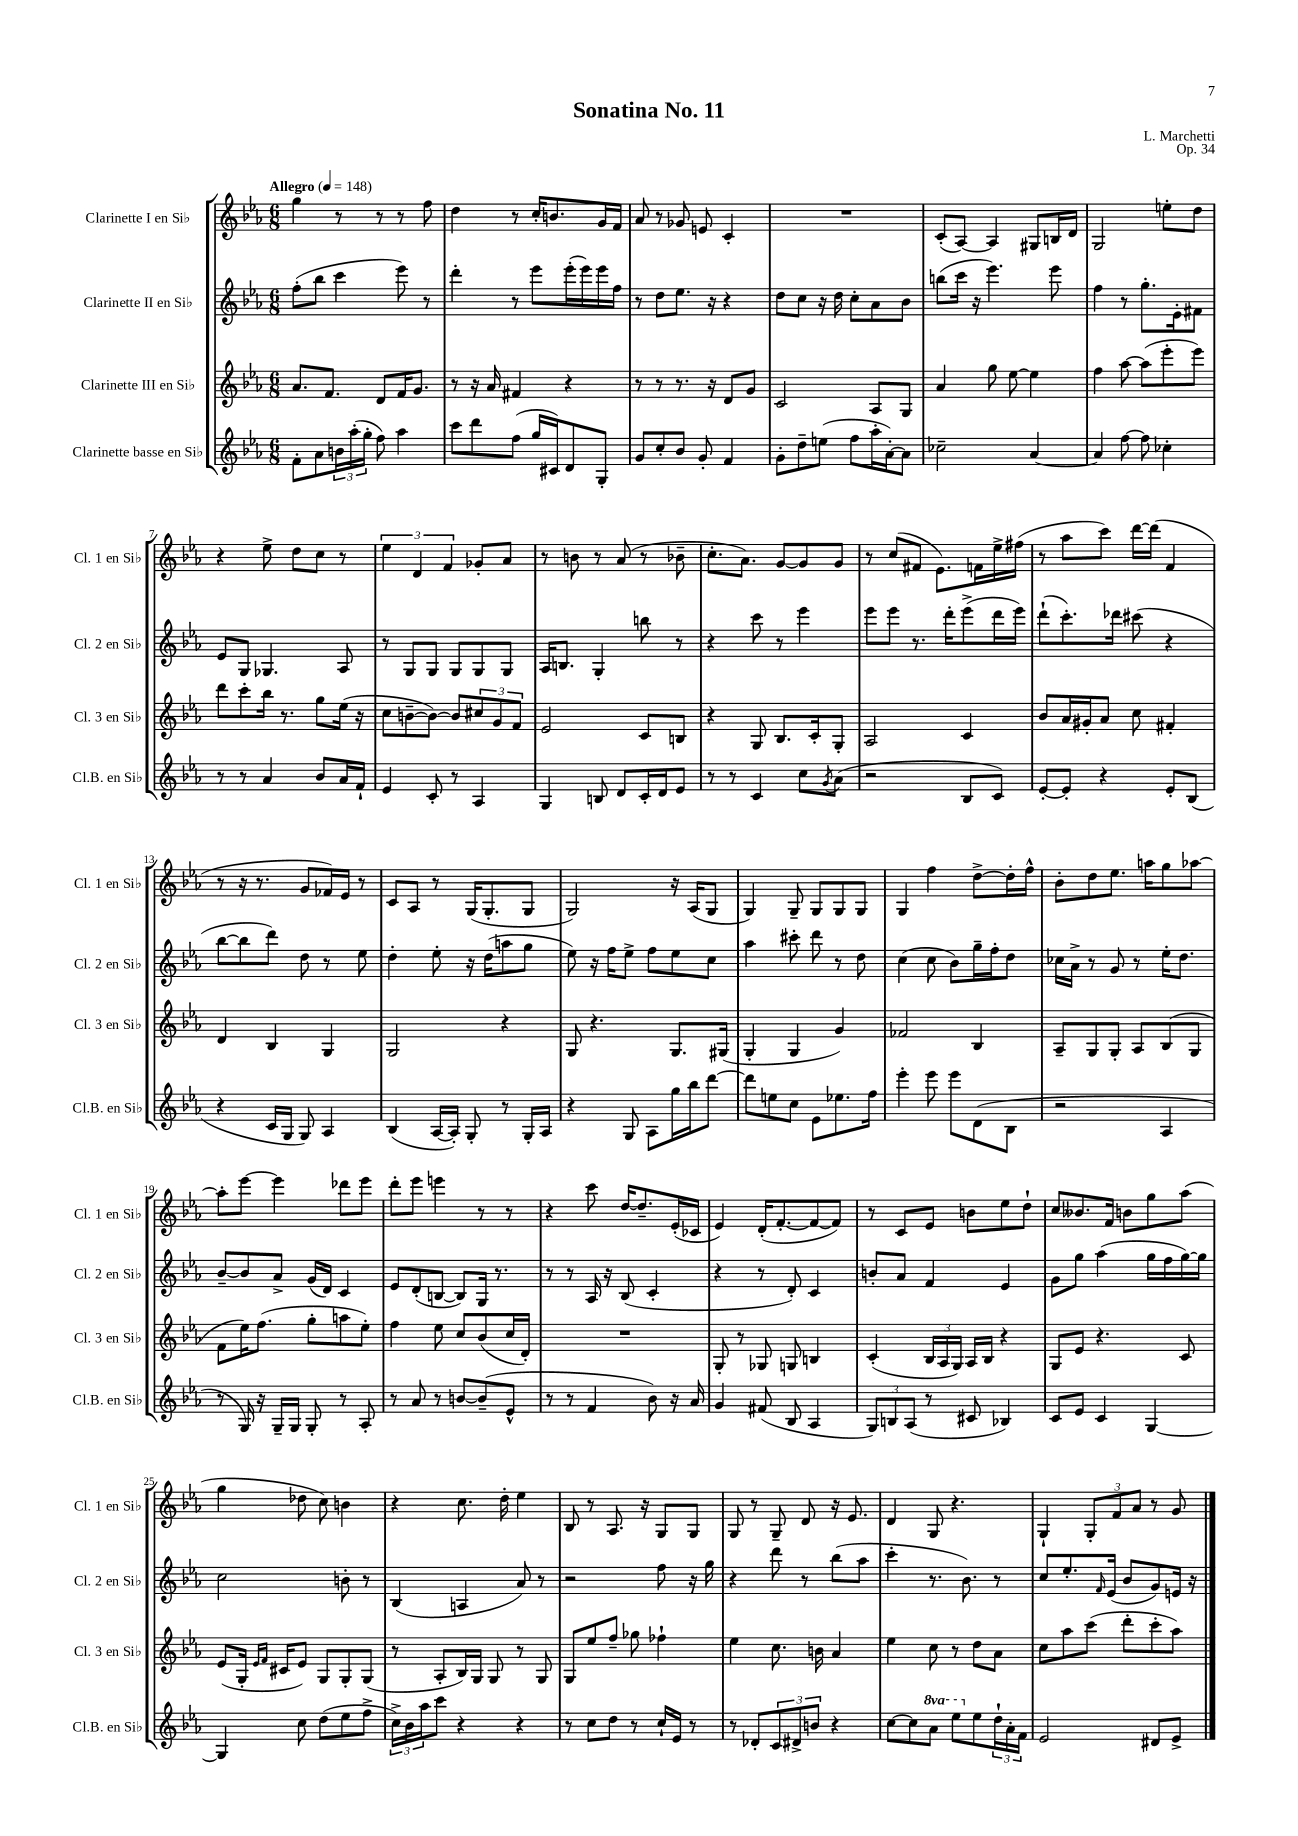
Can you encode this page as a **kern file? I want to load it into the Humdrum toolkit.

**kern	**kern	**kern	**kern
*staff4	*staff3	*staff2	*staff1
*clefG2	*clefG2	*clefG2	*clefG2
*k[b-e-a-]	*k[b-e-a-]	*k[b-e-a-]	*k[b-e-a-]
*M6/8	*M6/8	*M6/8	*M6/8
*MM148	*MM148	*MM148	*MM148
8f'	8.a-	(8ff'	4gg
8a-	.	8bb-	.
.	8.f	.	.
24b	.	4ccc	8r
(24aa-'	.	.	.
24gg'	.	.	.
8ff)	8d	.	8r
4aa-	16f	8eee-)	8r
.	8.g	.	.
.	.	8r	8ff
=	=	=	=
8ccc	8r	4ddd'	4dd
8ddd	16r	.	.
.	16a-	.	.
(8ff	4f#	8r	8r
16gg	.	8eee-	16cc'
16c#)	.	.	8.b
8d	4r	(16eee-'	.
.	.	16eee-)	.
8G'	.	16eee-	16g
.	.	16ff	16f
=	=	=	=
8g	8r	8r	8a-
8cc'	8r	8dd	8r
8b-	8.r	8.ee-	8g-
8g'	.	.	8e
.	16r	16r	.
4f	8d	4r	4c'
.	8g	.	.
=	=	=	=
8g'	2c	8dd	2.r
8dd~	.	8cc	.
(8ee	.	16r	.
.	.	16dd	.
8ff	.	8cc'	.
16aa-'	8A-	8a-	.
[16a-')	.	.	.
8a-]	8G	8b-	.
=	=	=	=
2cc-~	4a-	(8bb	(8c'
.	.	16ccc	[8A-)
.	.	16r	.
.	8gg	4.eee-)	4A-]
.	[8ee-	.	.
[4a-	4ee-]	.	8G#
.	.	8eee-	16B
.	.	.	16d
=	=	=	=
4a-]	4ff	4ff	2G
[8ff	[8aa-	8r	.
8ff]	(8aa-]	8.gg'	.
4cc-'	8eee-'	.	8ee'
.	.	16e-'	.
.	8eee-)	8f#	8dd
=	=	=	=
8r	8ddd	8e-	4r
8r	8ccc'	8G	.
4a-	16bb-	4.G-	8ee-^
.	8.r	.	.
.	.	.	8dd
8b-	8gg	.	8cc
16a-	(16ee-	8A-	8r
16f`	16r	.	.
=	=	=	=
4e-	8cc	8r	6ee-
.	[8b~	8G	.
.	.	.	6d
8c'	8b_)	8G	.
.	.	.	6f
8r	8b]	8G	.
4A-	12cc#	8G	8g-'
.	12g	.	.
.	.	8G	8a-
.	12f	.	.
=	=	=	=
4G	2e-	16A-	8r
.	.	8.B	.
.	.	.	8b
8B	.	4G'	8r
8d	.	.	(8a-
16c'	8c	8bb	8r
16d	.	.	.
8e-	8B	8r	8b-~
=	=	=	=
8r	4r	4r	8.cc'
8r	.	.	.
.	.	.	8.a-)
4c	8G	8ccc	.
.	8.B-	8r	[8g
8cc	.	4eee-	8g]
.	16c'	.	.
8qg	.	.	.
(8a-	8G'	.	8g
=	=	=	=
2r	2A-	8eee-	8r
.	.	8eee-	(8cc
.	.	8.r	8f#
.	.	.	8.e-)
.	.	16ddd'	.
8B-	4c	(8eee-^	.
.	.	.	16f
8c)	.	16ddd	16ee-^
.	.	16eee-)	(16ff#
=	=	=	=
[8e-'	8b-	(8ddd`	8r
8e-']	16a-	8.ccc')	8aa-
.	16g#'	.	.
4r	8a-	.	8ccc)
.	.	16ddd-	.
.	8cc	(8ccc#	[16ddd
.	.	.	(16ddd]
8e-'	4f#'	4r	4f
(8B-	.	.	.
=	=	=	=
4r	4d	[8bb-	8r
.	.	8bb-]	16r
.	.	.	8.r
16c	4B-	8ddd)	.
16G	.	.	.
8G)	.	8dd	8g
4A-	4G	8r	16f-)
.	.	.	16e-
.	.	8ee-	8r
=	=	=	=
(4B-	2G	4dd'	8c
.	.	.	8A-
[16A-	.	8ee-'	8r
16A-'])	.	.	.
8G'	.	16r	(16G
.	.	(16dd	8.G'
8r	4r	8aa	.
16G'	.	8gg	8G
16A-	.	.	.
=	=	=	=
4r	8G	8ee-)	2G)
.	4.r	16r	.
.	.	16ff	.
8G	.	8ee-^	.
8A-	.	8ff	.
16gg	8.G	8ee-	16r
16bb-	.	.	(16A-
[8ddd	.	8cc	8G
.	(16G#	.	.
=	=	=	=
8ddd]	4G'	4aa-	4G)
8ee	.	.	.
8cc	4G	8ccc#'	8G~
8e-	.	8ddd	8G
8.ee-	4g)	8r	8G
.	.	8dd	8G
16ff	.	.	.
=	=	=	=
4eee-'	2f-	(4cc	4G
8eee-	.	8cc	4ff
8eee-	.	8b-)	.
(8d	4B-	16gg~	[8dd^
.	.	16ff'	.
8B-	.	8dd	16dd']
.	.	.	16ff^^
=	=	=	=
2r	8A-~	16cc-	8b-'
.	.	16a-^	.
.	8G	8r	8dd
.	8G'	8g	8.ee-
.	8A-	8r	.
.	.	.	16aa
4A-	(8B-	16ee-'	8gg
.	.	8.dd	.
.	8G	.	[8aa-
=	=	=	=
8r	8f	[8b-~	8aa-']
16G)	16ee-)	8b-]	[8eee-
16r	(8.ff	.	.
16G~	.	8a-^	4eee-]
16G	.	.	.
8G'	8gg'	(16g	.
.	.	16d)	.
8r	8aa	4c	8ddd-
8A-'	8ee-')	.	8eee-
=	=	=	=
8r	4ff	8e-	8ddd'
8a-	.	(8d'	8eee-
8r	8ee-	[8B	4eee
[8b	8cc	8B])	.
(8b~]	(8b-	16G	8r
.	.	8.r	.
8e-^^	16cc	.	8r
.	16d')	.	.
=	=	=	=
8r	2.r	8r	4r
8r	.	8r	.
4f	.	16A-	8ccc
.	.	16r	.
.	.	(8B-	[16dd
.	.	.	8.dd~]
8b-)	.	4c'	.
16r	.	.	(16e-'
16a-	.	.	16c-
=	=	=	=
4g	8G'	4r	4e-)
.	8r	.	.
(8f#	8G-	8r	(16d'
.	.	.	[8.f'
8B-	8G	8d')	.
4A-	4B	4c	8f_
.	.	.	8f])
=	=	=	=
12G)	(4c'	8b'	8r
12B	.	.	.
.	.	8a-	8c
(12A-	.	.	.
8r	24B-	4f	8e-
.	24A-	.	.
.	24G)	.	.
8c#	16A-	.	8b
.	16B-	.	.
4B-)	4r	4e-	8ee-
.	.	.	8dd`
=	=	=	=
8c	8G	8g	8cc
8e-	8e-	8gg	8.b--
4c	4.r	(4aa-	.
.	.	.	16f
.	.	.	8b
[4G	.	16gg	8gg
.	.	16ff	.
.	8c	[16gg)	(8aa-
.	.	16gg]	.
=	=	=	=
4G]	(8e-	2cc	4gg
.	16G'	.	.
.	16qqe-	.	.
.	16qqf	.	.
.	16c#	.	.
8cc	8e-)	.	8dd-
(8dd	8G	.	8cc)
8ee-	8G'	8b'	4b
8ff^	(8G	8r	.
=	=	=	=
24cc^)	8r	(4B-	4r
24b-	.	.	.
24aa-	.	.	.
8ccc	8A-'	.	.
4r	16B-)	4A	8.cc
.	16G	.	.
.	8G	.	.
.	.	.	16dd'
4r	8r	8a-)	4ee-
.	8G	8r	.
=	=	=	=
8r	8G	2r	8B-
8cc	8ee-	.	8r
8dd	8ff~	.	8.A-
8r	8gg-	.	.
.	.	.	16r
16cc`	4ff-`	8ff	8G
16e-	.	.	.
8r	.	16r	8G
.	.	16gg	.
=	=	=	=
8r	4ee-	4r	8G
8d-'	.	.	8r
12c	8.cc	8ddd	8G~
12d#^	.	.	.
.	.	8r	8d
12b	.	.	.
.	16b	.	.
4r	4a-	(8bb-	16r
.	.	.	8.e-
.	.	8aa-	.
=	=	=	=
[8cc	4ee-	4ccc'	4d
8cc]	.	.	.
8aa-	8cc	8.r	8G
8eee-	8r	.	4.r
.	.	8.b-)	.
8ee-	8dd	.	.
24dd`	8a-	8r	.
24a-'	.	.	.
24f	.	.	.
=	=	=	=
2e-	8cc	8cc	4G`
.	8aa-	8.ee-'	.
.	(8ccc	.	12G'
.	.	16qqf	.
.	.	(16e-	.
.	.	.	12f
.	8ddd'	8b-	.
.	.	.	12a-
8d#	8ccc'	8g)	8r
8e-^	8aa-)	16e	8g
.	.	16r	.
==	==	==	==
*-	*-	*-	*-
